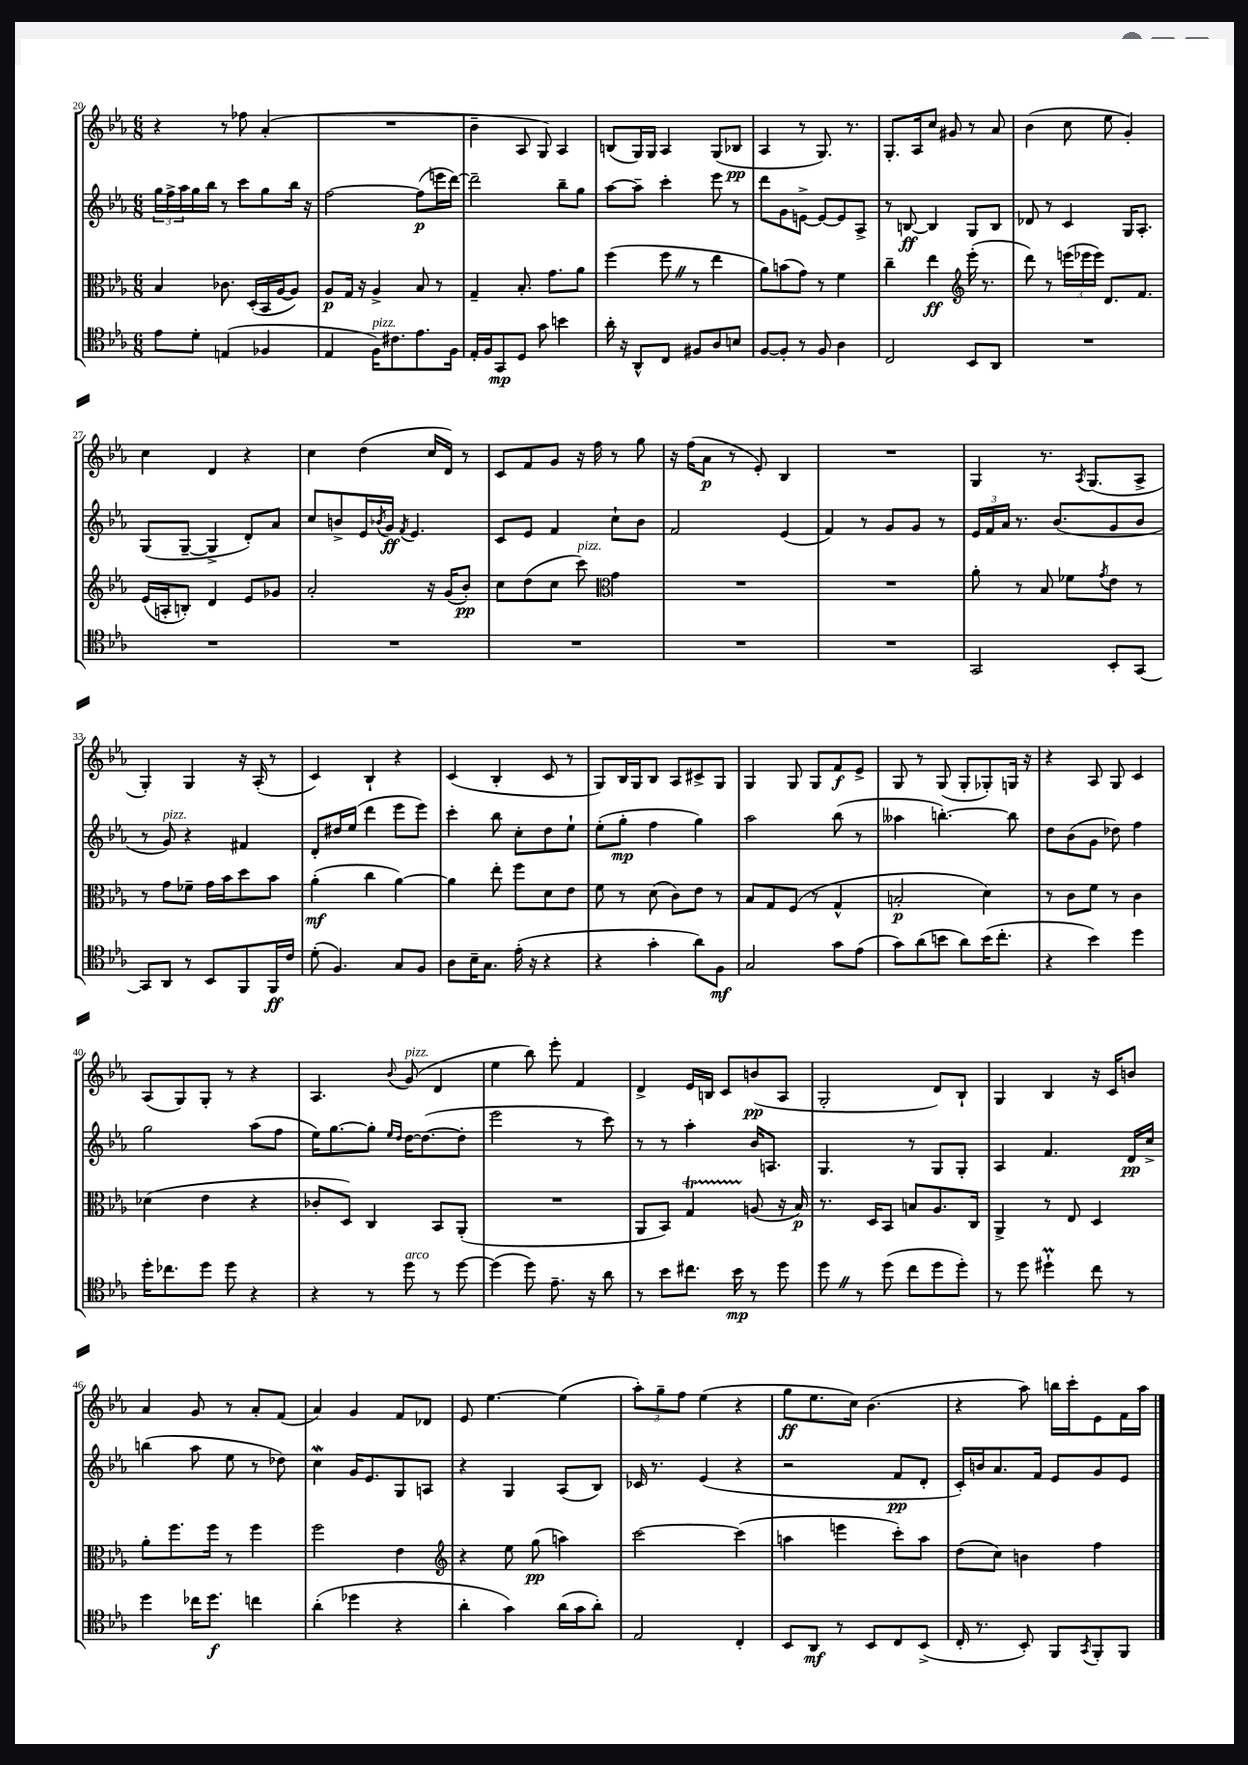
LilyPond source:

<<
\new StaffGroup <<
\new Staff = "s0" {
    \clef treble \key ees \major \numericTimeSignature \time 6/8
    r4 r8 fes''8 aes'4-.( |
    R2. |
    bes'4-- aes8 g8) aes4 |
    b8( g16) g16 aes4 g8( bes8\pp |
    aes4 r8 g8.) r8. |
    g8.-. aes16 c''8 gis'8 r8 aes'8 |
    bes'4( c''8 ees''8 g'4-.) |
    c''4 d'4 r4 |
    c''4 d''4( c''16 d'16) r8 |
    c'8 f'8 g'8 r16 f''16 r8 g''8 |
    r16 f''16( aes'8\p r8 ees'8-.) bes4 |
    R2. |
    g4 r8. \acciaccatura { aes8 } g8.( aes8-> |
    g4-.) g4 r16 aes16-.( r8 |
    c'4) bes4-! r4 |
    c'4( bes4-. c'8 r8 |
    g8) bes16 g16 bes8 aes8 cis'8-> g8 |
    g4 g8 g8 f'8\f ees'8-> |
    g8 r8 g8( g8-. ges8-.) g16 r16 |
    r4 aes8 g8 c'4 |
    aes8( g8) g8-. r8 r4 |
    aes4. \appoggiatura { bes'8 } g'8^\markup { \italic "pizz." }( d'4 |
    ees''4 bes''8) ees'''8-. f'4 |
    d'4-> ees'16 b16 c'8 b'8\pp( aes8 |
    g2-. d'8) bes8-! |
    g4 bes4 r16 c'16 b'8 |
    aes'4 g'8 r8 aes'8-. f'8( |
    aes'4) g'4 f'8 des'8 |
    ees'8 ees''4.~ ees''4( |
    \tuplet 3/2 { aes''8-.) g''8-- f''8 } ees''4( r4 |
    g''8\ff ees''8. c''16) bes'4.( |
    r4 aes''8) b''16 c'''16-. ees'8 f'16 aes''16 \bar "|." |
}
\new Staff = "s1" {
    \clef treble \key ees \major \numericTimeSignature \time 6/8
    \tuplet 3/2 { g''16 f''16-> aes''16 } g''16 bes''16 r8 c'''8 g''8 bes''16 r16 |
    f''2~ f''8\p( e'''16 d'''16~) |
    d'''2-- bes''8-- g''8 |
    aes''8~ aes''8-- c'''4-. ees'''8 r8 |
    d'''8 g'8 e'8~-> e'8~ e'8 aes8-> |
    r8 b8~\ff b4 g8 b8 |
    des'8 r8 c'4 g16 aes8.-. |
    g8( g8~-- g4-> d'8-.) aes'8 |
    c''8 b'8-> ees'16 \acciaccatura { bes'8 } g'16\ff \acciaccatura { f'8 } ees'4. |
    c'8 ees'8 f'4 c''8-! bes'8 |
    f'2 ees'4( |
    f'4) r8 g'8 g'8 r8 |
    \tuplet 3/2 { ees'16 f'16 aes'16 } r8. bes'8.( g'8 bes'8 |
    r8 g'8^\markup { \italic "pizz." }) r4 fis'4 |
    d'8-. dis''16 ees''16( d'''4 ees'''8 ees'''8) |
    c'''4-. bes''8 c''8-. d''8 ees''8-! |
    ees''8-.( g''8-.\mp f''4 g''4) |
    aes''2 bes''8( r8 |
    aeses''4 b''4.~-.) b''8 |
    d''8 bes'8( g'8 des''8) f''4 |
    g''2 aes''8( f''8 |
    ees''16) g''8.~ g''8-. \grace { ees''16 d''16 } d''16~ d''8.~( d''8-. |
    ees'''2 r8 c'''8) |
    r8 r8 aes''4-. bes'16 a8. |
    g4. r8 g8 g8-. |
    aes4 f'4. d'16\pp c''16-> |
    b''4( aes''8 ees''8 r8 des''8) |
    c''4\mordent g'16 ees'8. g8 a8 |
    r4 g4 aes8( bes8) |
    ces'16 r8. ees'4( r4 |
    r2 f'8\pp d'8-. |
    c'16-.) b'16 aes'8. f'16 ees'8 g'8 ees'8 \bar "|." |
}
\new Staff = "s2" {
    \clef alto \key ees \major \numericTimeSignature \time 6/8
    bes4 ces'8. d16-.( bes,16 aes16~ aes8) |
    aes8\p g16 r16 aes4-> bes8 r8 |
    g4-- bes8.-. g'8. aes'8 |
    f''4( f''8 \once \override BreathingSign.text = \markup { \musicglyph "scripts.caesura.straight" } \breathe r8 ees''4 |
    aes'8) b'8( g'8) r8 f'4 |
    c''4-- ees''4\ff \clef treble ees'''16-.( r8. |
    d'''8) r8 \tuplet 3/2 { e'''16( ees'''16 ees'''16) } d'8. f'8. |
    ees'16( a16-. b8-.) d'4 ees'8 ges'8 |
    aes'2-. r16 g'16( bes'8-.\pp) |
    c''8 d''8( c''8 c'''8^\markup { \italic "pizz." }) \clef alto g'4 |
    R2. |
    R2. |
    aes'8-. r8 bes8 fes'8 \acciaccatura { g'8 } ees'8 r8 |
    r8 g'8 fes'8-- g'16 bes'16 d''8 bes'8 |
    aes'4-.\mf( c''4 aes'4~) |
    aes'4 ees''8-. f''8 d'8 ees'8 |
    f'8 r8 d'8( c'8) ees'8 r8 |
    bes8 g8 f8( r8 g4-^ |
    b2-.\p d'4) |
    r8 c'8 f'8 r8 c'4 |
    des'4( ees'4 r4 |
    ces'8-. d8) c4 bes,8 aes,8-.( |
    R2. |
    aes,8 bes,8) g4\startTrillSpan a8\stopTrillSpan( r16 bes16\p) |
    r8. d16 bes,8 b8 aes8. c16 |
    aes,4-> r8 ees8 d4 |
    aes'8-. f''8. f''16 r8 f''4 |
    f''2 ees'4 |
    \clef treble r4 ees''8 g''8\pp( a''4) |
    c'''2~ c'''4( |
    a''4 e'''4 c'''8-.) a''8 |
    d''8( c''8) b'4 f''4 \bar "|." |
}
\new Staff = "s3" {
    \clef tenor \key ees \major \numericTimeSignature \time 6/8
    ees'8 d'8-. e4( fes4 |
    ees4 f16^\markup { \italic "pizz." }) cis'8. ees'8. f16 |
    ees16-. f16 g,8\mp d8 g'8 b'4 |
    aes'16-. r16 aes,8-^ c8 fis8 aes8 b8 |
    f8~ f8-. r8 f8 aes4 |
    c2 bes,8 aes,8 |
    R2. |
    R2. |
    R2. |
    R2. |
    R2. |
    R2. |
    g,2 bes,8-. g,8~ |
    g,8 aes,8 r8 bes,8 f,8 f,16\ff c'16 |
    d'8-.( f4.) g8 f8 |
    aes8 bes16-- g8. ees'16-.( r16 r4 |
    r4 g'4-. aes'8) f8\mf |
    g2 g'8 ees'8( |
    g'8) aes'8( b'8 aes'8) b'16( c''8.-. |
    r4 bes'4) d''4 |
    d''16-. ces''8. d''8 d''8 r4 |
    r4 r8 d''8^\markup { \italic "arco" } r8 d''8~ |
    d''4( d''8) ees'8.-- r16 aes'8 |
    r8 bes'8 cis''8. bes'16\mp r8 d''8 |
    d''8 \once \override BreathingSign.text = \markup { \musicglyph "scripts.caesura.straight" } \breathe r8 d''8( c''8 d''8 d''8-.) |
    r8 d''8 dis''4-!\prall c''8 r8 |
    d''4 ces''16 d''8.\f c''4 |
    aes'4-.( des''4 r4 |
    aes'4-. g'4) aes'16( g'16 aes'8-.) |
    ees2 c4-. |
    bes,8 aes,8\mf r8 bes,8 c8 bes,8->( |
    c16-. r8. bes,8-.) f,8 \acciaccatura { g,8 } f,8-. f,8 \bar "|." |
}
>>
>>
\layout { \context { \Score currentBarNumber = #20 } }
